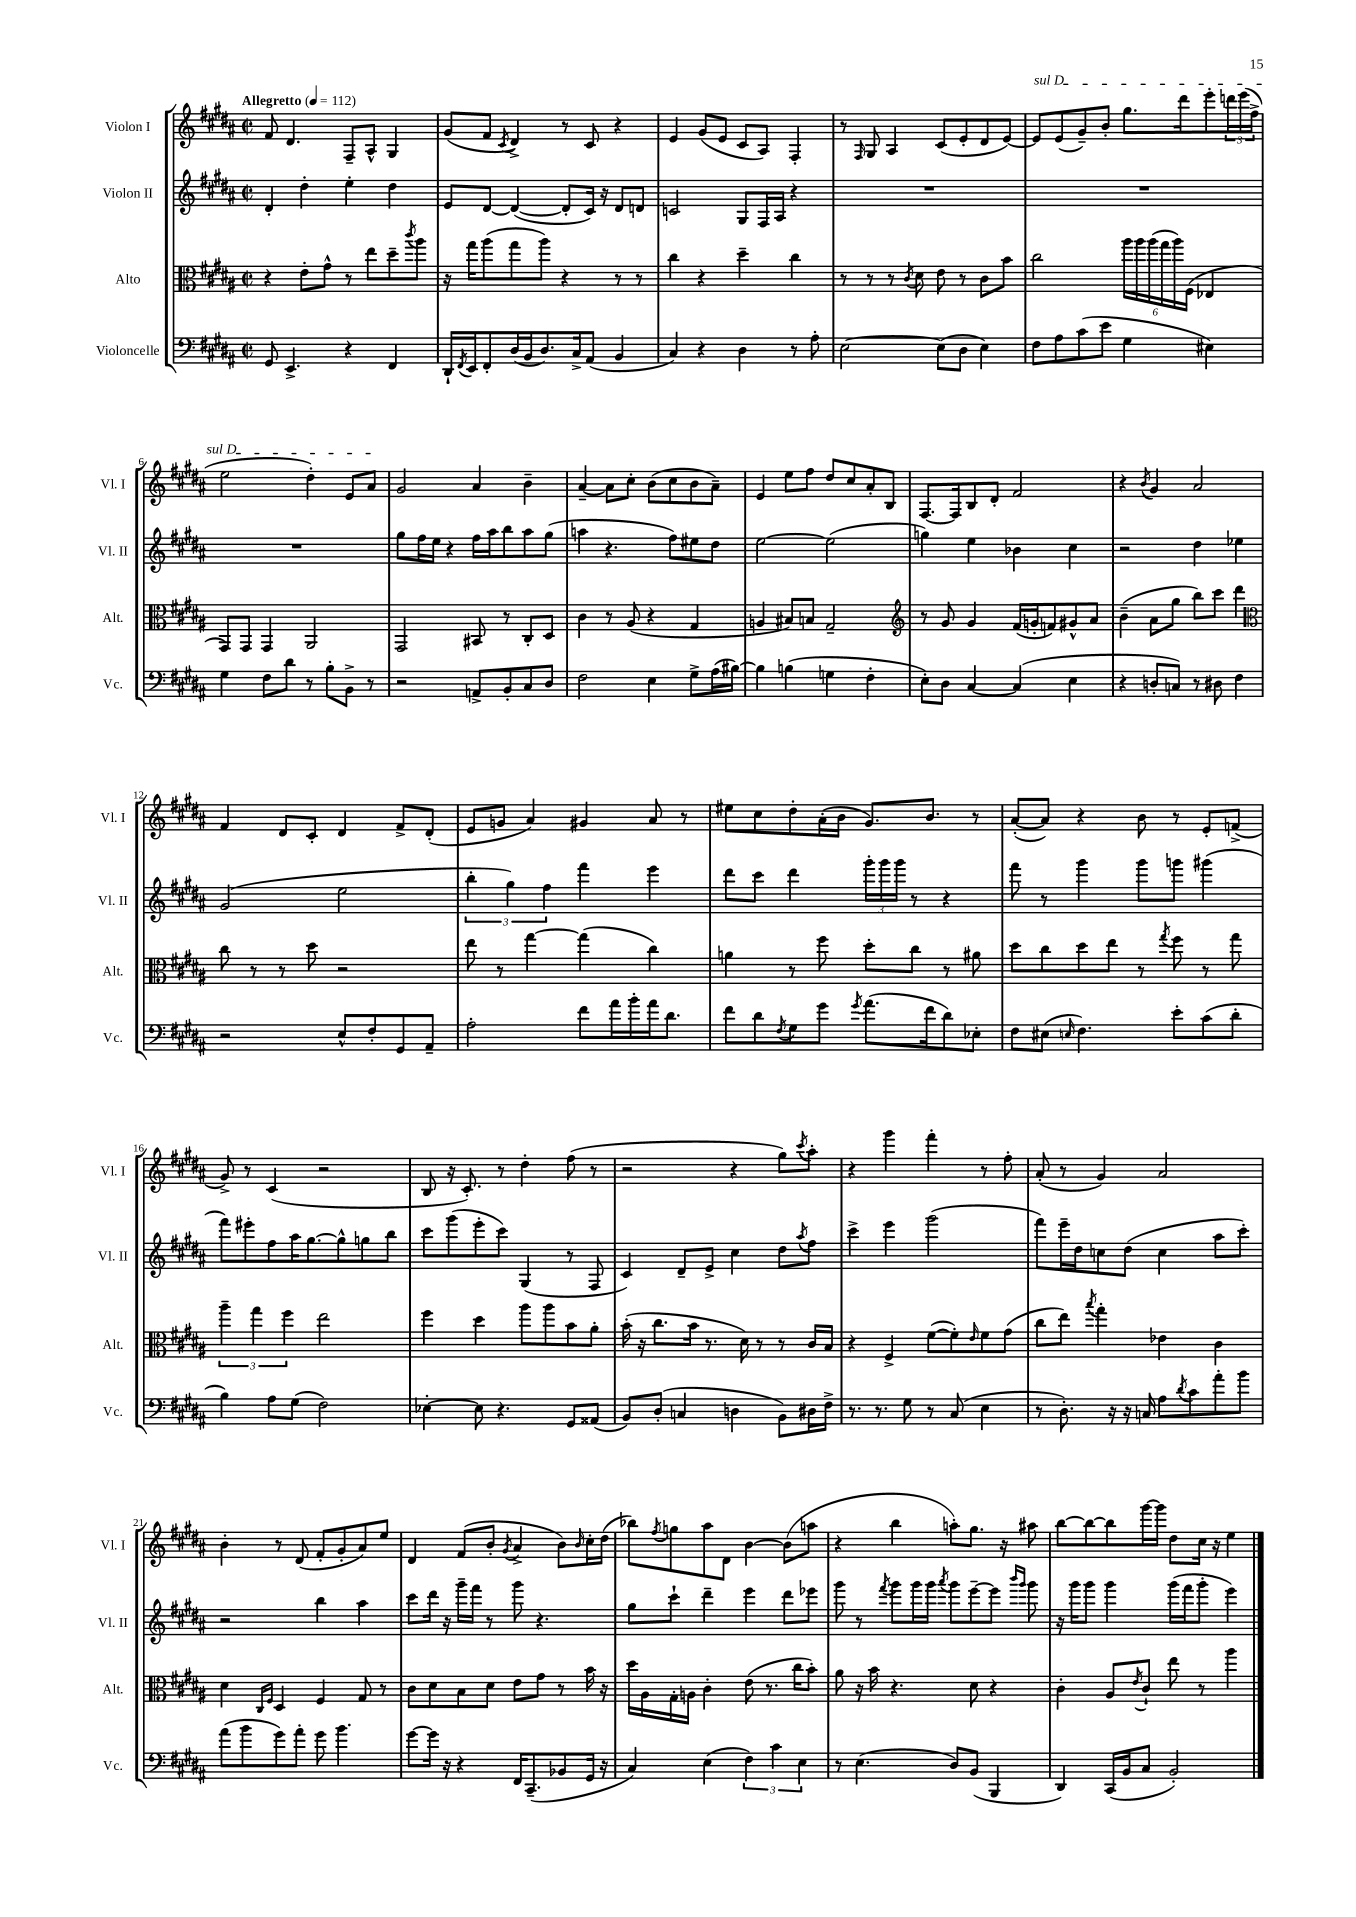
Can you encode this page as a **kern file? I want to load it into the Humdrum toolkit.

**kern	**kern	**kern	**kern
*part4	*part3	*part2	*part1
*staff4	*staff3	*staff2	*staff1
*I"Violoncelle	*I"Alto	*I"Violon II	*I"Violon I
*I'Vc.	*I'Alt.	*I'Vl. II	*I'Vl. I
*clefF4	*clefC3	*clefG2	*clefG2
*k[f#c#g#d#a#]	*k[f#c#g#d#a#]	*k[f#c#g#d#a#]	*k[f#c#g#d#a#]
*M2/2	*M2/2	*M2/2	*M2/2
*met(c|)	*met(c|)	*met(c|)	*met(c|)
*MM112	*MM112	*MM112	*MM112
=1	=1	=1	=1
!	!	!	!LO:TX:a:B:t=Allegretto
8GG#/	4r	4d#'/	8f#/
4.EE^/	.	.	4.d#/
.	8e'\L	4dd#'\	.
.	8g#^^\J	.	.
4r	8r	4ee'\	8F#~/L
.	8ee\L	.	8A#^^/J
4FF#/	8dd#~\	4dd#\	4G#/
.	8qccc#/	.	.
.	8aa#\J	.	.
=2	=2	=2	=2
16DD#`/LL	16r	8e/L	(8g#/L
8qFF#/	.	.	.
16EE/J	16gg#\KL	.	.
8FF#'/	(8aa#\	[8d#/J	8f#/J
.	.	.	8qc#/
(16D#/L	8gg#\	(4d#/_	4d#^/)
16BB/J	.	.	.
8.D#/)	8aa#\J)	.	.
.	4r	8d#'/L]	8r
16C#^/k	.	.	.
(8AA#/J	.	16c#/Jk)	8c#/
.	.	16r	.
4BB/	8r	8d#/L	4r
.	8r	8dn/J	.
=3	=3	=3	=3
4C#/)	4cc#\	2cn/	4e/
4r	4r	.	(8g#/L
.	.	.	8e/J
4D#\	4dd#~\	8G#/L	8c#/L
.	.	16F#/L	8A#/J)
.	.	16A#/JJ	.
8r	4cc#\	4r	4F#'/
8A#'\	.	.	.
=4	=4	=4	=4
[2E\	8r	1r	8r
.	.	.	16qqF#/
.	8r	.	8G#/
.	8r	.	4A#/
.	8qc#/	.	.
.	8d#\	.	.
(8E\L]	8e\	.	(8c#/L
8D#\J	8r	.	8e'/
4E\)	8c#\L	.	8d#/
.	8b\J	.	[8e/J)
=5	=5	=5	=5
!	!	!	!LO:TX:a:i:t=sul D
8F#\L	2cc#\	1r	8e/L]
8A#\	.	.	(8e/
(8c#\	.	.	8g#~/)
8e\J	.	.	8b'/J
4G#\	24aa#\LL	.	8.gg#\L
.	24aa#\	.	.
.	(24aa#\	.	.
.	24gg#\	.	.
.	24aa#\)	.	.
.	.	.	16ddd#\k
.	(24F#\JJ	.	.
4E#X\)	4E-X/	.	8eee'\
.	.	.	24dddn\L
.	.	.	(24eee\
.	.	.	24ff#^\JJ
!!LO:LB:g=z
=6	=6	=6	=6
4G#\	8GG#/L)	1r	2ee\
.	8GG#/J	.	.
8F#\L	4GG#/	.	.
8d#\J	.	.	.
8r	2AA#/	.	4dd#'\)
8B'\L	.	.	.
8BB^\J	.	.	8e/L
8r	.	.	8a#/J
=7	=7	=7	=7
2r	2GG#/	8gg#\L	2g#/
.	.	16ff#\L	.
.	.	16ee\JJ	.
.	.	4r	.
8AAn^/L	8BB#X/	16ff#\LL	4a#/
.	.	16aa#\J	.
8BB'/	8r	8bb\	.
8C#/	8C#'/L	8aa#\	4b~\
8D#/J	8D#/J	(8gg#\J	.
=8	=8	=8	=8
2F#\	4c#\	4aan\	[4a#~/
.	8r	4.r	8a#\L]
.	(8A#/	.	8cc#'\J
4E\	4r	.	(8b\L
.	.	8ff#\L)	8cc#\
8G#^\L	4G#/	8ee#X\	8b\
(16A#\L	.	8dd#\J	8a#~\J)
[16B#X\JJ)	.	.	.
=9	=9	=9	=9
4B#\]	4An/	[2ee\	4e/
(4Bn\	8B#X/L)	.	8ee\L
.	8Bn/J	.	8ff#\J
4Gn\	2G#~/	(2ee\]	8dd#/L
.	.	.	8cc#/
4F#'\	.	.	8a#'/
.	.	.	8B/J
=10	=10	=10	=10
*	*clefG2	*	*
8E'\L)	8r	4ggn\)	[8.F#/L
8D#\J	8g#/	.	.
.	.	.	16F#/k]
[4C#/	4g#/	4ee\	8B/
.	.	.	8d#'/J
(4C#/]	(16f#/LL	4b-X\	2f#/
.	16gn'/J	.	.
.	8fn/)	.	.
4E\	8g#X^^/	4cc#\	.
.	8a#/J	.	.
=11	=11	=11	=11
4r	(4b~\	2r	4r
.	.	.	8qb/
8Dn'/L	8a#\L	.	4g#/
8Cn/J)	8gg#\J	.	.
8r	8bb\L)	4dd#\	2a#/
8D#X\	8ccc#\J	.	.
4F#\	4ddd#\	4ee-X\	.
!!LO:LB:g=z
=12	=12	=12	=12
*	*clefC3	*	*
2r	8cc#\	(2g#/	4f#/
.	8r	.	.
.	8r	.	8d#/L
.	8dd#\	.	8c#'/J
8E^^/L	2r	2ee\	4d#/
8F#'/	.	.	.
8GG#/	.	.	8f#^/L
8AA#~/J	.	.	(8d#'/J
=13	=13	=13	=13
2A#'\	8ee\	6bb'\	8e/L
.	8r	.	8gn/J
.	.	6gg#\)	.
.	[4gg#\	.	4a#/)
.	.	6ff#\	.
8f#\L	(4gg#\]	4fff#\	4g#X/
16a#\L	.	.	.
16b'\	.	.	.
16a#\J	4cc#\)	4eee\	8a#/
8.d#\J	.	.	.
.	.	.	8r
=14	=14	=14	=14
8f#\L	4an\	8ddd#\L	8ee#X\L
8d#\	.	8ccc#\J	8cc#\
8qF#/	.	.	.
8G#\	8r	4ddd#\	8dd#'\
8g#\J	8ff#\	.	(16a#'\L
.	.	.	16b\JJ
8qg#/	.	.	.
(8.a#\L	8dd#'\L	24ggg#'\LL	8.g#/L)
.	.	24ggg#\	.
.	.	24ggg#\JJ	.
.	8cc#\J	8r	.
16f#\k	.	.	8.b/J
8d#\)	8r	4r	.
8E-X'\J	8a#X\	.	8r
=15	=15	=15	=15
8F#\L	8dd#\L	8fff#\	([8a#'/L
(8E#X\J	8cc#\	8r	8a#/J])
16qqEn/	.	.	.
4.F#\)	8dd#\	4ggg#\	4r
.	8ee\J	.	.
.	8r	8ggg#\L	8b\
.	8qgg#/	.	.
8e'\L	8ff#\	8gggn\J	8r
(8c#\	8r	(4ggg#X\	8e'/L
8d#'\J	8gg#\	.	(8fn^/J
!!LO:LB:g=z
=16	=16	=16	=16
4B\)	6aa#~\	8fff#\L)	8g#^/)
.	.	8eee#X'\	8r
.	6gg#\	.	.
8A#\L	.	8ff#\	(4c#/
.	6ff#\	.	.
(8G#\J	.	16aa#\K	.
.	.	[8.gg#\	.
2F#\)	2ee\	.	2r
.	.	8gg#^^\]	.
.	.	8ggn\	.
.	.	8bb\J	.
=17	=17	=17	=17
[4E-X'\	4ff#\	8ccc#\L	8B/
.	.	(8ggg#\	16r
.	.	.	8.c#'/)
8E-\]	4dd#\	8eee'\	.
4.r	.	8ccc#\J)	8r
.	8aa#\L	(4G#/	4dd#'\
.	8aa#\	.	.
8GG#/L	8b\	8r	(8ff#\
(8AA##X/J	8a#'\J	8F#/	8r
=18	=18	=18	=18
8BB/L)	(16b'\	4c#/)	2r
.	16r	.	.
(8D#'/J	8.cc#\L	.	.
4Cn/	.	8d#~/L	.
.	16b\Jk	.	.
.	8.r	8e^/J	.
4Dn\	.	4cc#\	4r
.	16d#\)	.	.
.	8r	.	.
8BB\L)	8r	8dd#\L	8gg#\L)
.	.	8qaa#/	8qccc#/
16D#X\L	16c#/LL	8ff#\J	8aa#'\J
16F#^\JJ	16B/JJ	.	.
=19	=19	=19	=19
8.r	4r	4ccc#^\	4r
8.r	.	.	.
.	4F#^/	4eee\	4ggg#\
8G#\	.	.	.
8r	([8f#\L	(2ggg#\	4fff#'\
(8C#/	8f#'\])	.	.
.	16qqe/	.	.
4E\	8f#\	.	8r
.	(8g#\J	.	8ff#'\
=20	=20	=20	=20
8r	8cc#\L	8fff#\L)	(8a#'/
8.D#'\)	8ee\J)	16eee~\L	8r
.	.	16dd#\J	.
.	8qbb/	.	.
.	4gg#'\	8ccn\	4g#/)
16r	.	.	.
16r	.	(8dd#\J	.
16Cn/	.	.	.
8A#\L	4e-X\	4cc\	2a#/
8qd#/	.	.	.
8c#\	.	.	.
8a#'\	4c#\	8aa#\L	.
8b\J	.	8ccc#'\J)	.
!!LO:LB:g=z
=21	=21	=21	=21
(8a#\L	4d#\	2r	4b'\
8b\	.	.	.
.	16qqC#/LL	.	.
.	16qqF#/JJ	.	.
8g#\)	4D#/	.	8r
8a#'\J	.	.	(8d#/
8g#\	4F#/	4bb\	8f#'/L
4.b\	.	.	8g#'/
.	8G#/	4aa#\	8a#/)
.	8r	.	8ee/J
=22	=22	=22	=22
[8g#\L	8c#\L	8ccc#\L	4d#/
16g#\Jk]	8d#\	16ddd#\Jk	.
16r	.	16r	.
4r	8B\	16ggg#~\LL	(8f#/L
.	.	16fff#\JJ	.
.	8d#\J	8r	8b'/J
.	.	.	8qg#/
16FF#/KL	8e\L	8ggg#\	4a#^/
(8.CC#~/	.	.	.
.	8g#\J	4.r	.
8BB-X/	8r	.	8b\L)
.	.	.	16qqb/
16GG#/Jk	16b\	.	16cc#'\L
16r	16r	.	(16dd#\JJ
=23	=23	=23	=23
4C#/)	16dd#\LL	8gg#\L	8bb-X\L)
.	16A#\	.	.
.	.	.	8qff#/
.	16G#'\	8ccc#`\J	8ggn\
.	16An\JJ	.	.
(4E\	4c#'\	4ddd#~\	8aa#\
.	.	.	8d#\J
6F#\)	(8e\	4eee\	[4b\
.	8.r	.	.
6c#\	.	.	.
.	.	8ddd#\L	(8b\L]
.	16cc#\KL	.	.
6E\	.	.	.
.	8b'\J)	8eee-X\J	8aan\J
=24	=24	=24	=24
8r	8a#\	8ggg#\	4r
(4.E\	16r	8r	.
.	16b\	.	.
.	.	8qfff#/	.
.	4.r	8ggg#\L	4bb\
.	.	16ggg#\L	.
.	.	16ggg#\JJ	.
.	.	8qaaa#/	.
8D#/L)	.	8ggg#\L	8aan'\L)
(8BB/J	8d#\	[8eee~\	8.gg#\J
4BBB/	4r	8eee\J]	.
.	.	.	16r
.	.	16qqbbb/LL	.
.	.	16qqggg#/JJ	.
.	.	8ggg#\	8aa#X\
=25	=25	=25	=25
4DD#/)	4c#'\	16r	[8bb\L
.	.	16ggg#\KL	.
.	.	8ggg#\J	8bb\_
(16CC#/LL	8A#/L	4ggg#\	8bb\]
16BB/J	.	.	.
.	8qe/	.	.
8C#/J	8c#`/J	.	[16ggg#\L
.	.	.	16ggg#\JJ]
2BB'/)	8ee\	(16ggg#\LL	8dd#\L
.	.	16fff#\J	.
.	8r	8ggg#'\J	16cc#\Jk
.	.	.	16r
.	4aa#\	4eee\)	4ee\
==	==	==	==
*-	*-	*-	*-
